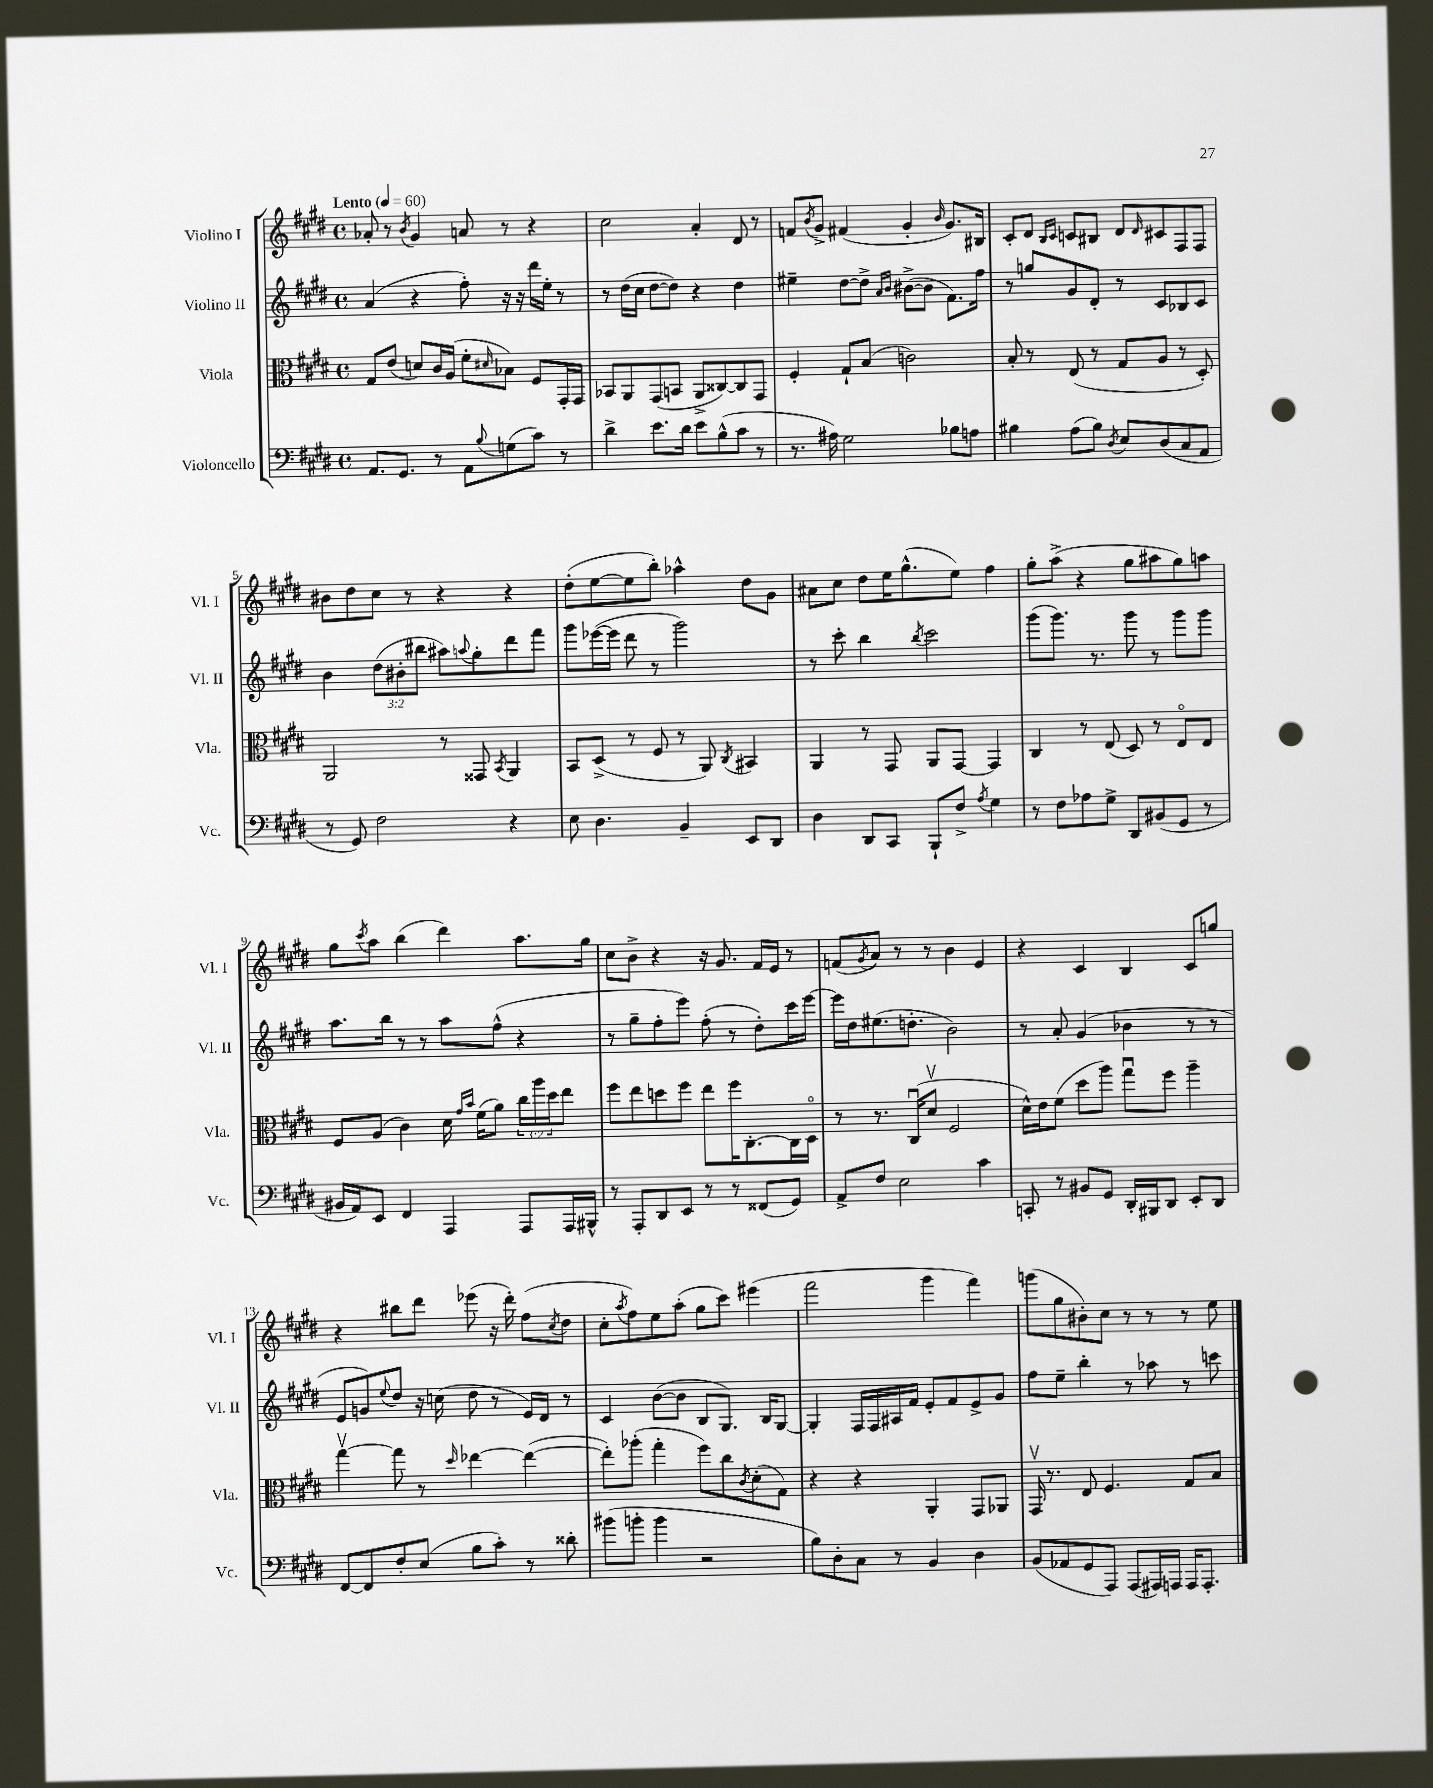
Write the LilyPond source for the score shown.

<<
\new StaffGroup <<
\new Staff = "s0" \with { instrumentName = "Violino I" shortInstrumentName = "Vl. I" } {
    \clef treble \key e \major \defaultTimeSignature \time 4/4 \tempo "Lento" 4 = 60
    aes'8-. r8 \acciaccatura { b'8 } gis'4 a'8 r8 r4 |
    cis''2 a'4-. dis'8 r8 |
    f'8 \acciaccatura { b'8 } gis'8-> fis'4( gis'4-. \grace { b'16 } gis'8.) bis16 |
    cis'8-. dis'8 \grace { b16 cis'16 } c'8 bis8 dis'8 \grace { dis'16 } cis'8 fis8 fis8 |
    bis'8 dis''8 cis''8 r8 r4 r4 |
    dis''8-.( e''8~ e''8 b''8-.) aes''4-^ dis''8 gis'8 |
    ais'8 cis''8 dis''8 e''16 gis''8.-^( e''8) fis''4 |
    gis''8-. a''8->( r4 gis''8 ais''8 gis''8) a''8 |
    gis''8 \acciaccatura { cis'''8 } a''8 b''4( dis'''4) a''8. gis''16 |
    cis''8 b'8-> r4 r16 gis'8. fis'16 e'16 r8 |
    f'8( \acciaccatura { gis'8 } a'8) r8 r8 b'4 e'4 |
    r4 cis'4 b4 cis'8 g''8 |
    r4 bis''8 dis'''8 ees'''8( r16 dis'''16-.) fis''8( \acciaccatura { cis''8 } dis''8 |
    cis''8-. \acciaccatura { a''8 } fis''8) e''8 a''8-.( gis''8 cis'''8) eis'''4( |
    fis'''2 gis'''4 fis'''4) |
    g'''8( gis''8 bis'8-.) cis''8 r8 r8 r8 e''8 \bar "|." |
}
\new Staff = "s1" \with { instrumentName = "Violino II" shortInstrumentName = "Vl. II" } {
    \clef treble \key e \major \defaultTimeSignature \time 4/4 \override Staff.TupletNumber.text = #tuplet-number::calc-fraction-text
    a'4( r4 fis''8-.) r16 r16 dis'''16 e''16-. r8 |
    r8 dis''16( cis''16 dis''8~ dis''8) r4 dis''4 |
    eis''4-- dis''8~ dis''8-> \grace { a'16 b'16 } bis'8~->( bis'8 fis'8.) fis''16 |
    r8 g''8 gis'8 dis'8-. r8 cis'8 bes8 cis'8 |
    b'4 \tuplet 3/2 { dis''8( bis'8-. bis''8 } ais''8) \appoggiatura { a''8 } gis''8-. dis'''8 fis'''8 |
    gis'''8 ees'''16~( ees'''16 dis'''8 r8 gis'''2) |
    r8 cis'''8-. b''4 \acciaccatura { b''8 } cis'''2 |
    gis'''8( gis'''8.) r8. gis'''8 r8 gis'''8 gis'''8 |
    a''8. b''16 r8 r8 a''8 fis''8-^( r4 |
    r8 gis''8-- fis''8-. e'''8) fis''8-.( r8 dis''8-.) cis'''16 e'''16~ |
    e'''16 dis''16 eis''8.( d''8.-. b'2) |
    r8 a'8-. gis'4( bes'4 r8 r8 |
    e'8 g'8) \appoggiatura { e''8 } dis''8 r16 c''16( dis''8 r8 e'16) dis'16 r8 |
    cis'4 b'8~( b'8 b8 gis8.) b16 gis8~ |
    gis4-. fis16 fis16 ais16 fis'16 e'8-. fis'8 e'8-> gis'8 |
    fis''8 e''8-- b''4-. r8 aes''8 r8 c'''8 \bar "|." |
}
\new Staff = "s2" \with { instrumentName = "Viola" shortInstrumentName = "Vla." } {
    \clef alto \key e \major \defaultTimeSignature \time 4/4 \override Staff.TupletNumber.text = #tuplet-number::calc-fraction-text
    gis8 e'8( d'8) cis'16 a16( fis'8-. \grace { dis'16 } bes8) fis8 gis,16-. gis,16 |
    bes,8 a,8 gis,8( b,8 a,8-> cisis8~) cisis8 gis,8 |
    fis4-. gis8-! b8( c'2) |
    b8-. r8 e8( r8 gis8 a8 r8 dis8-.) |
    a,2 r8 gisis,8 \acciaccatura { b,8 } a,4 |
    b,8 dis8->( r8 fis8 r8 a,8) \acciaccatura { cis8 } bis,4 |
    a,4 r8 gis,8 a,8 gis,8~ gis,4 |
    cis4 r8 e8( dis8) r8 e8\flageolet e8 |
    fis8 a8( cis'4) dis'16 \grace { gis'16 b'16 } fis'16( a'8) \tuplet 3/2 { cis''16 a''16 dis''16 } e''8 |
    fis''8 e''8 d''8 fis''8 e''8 fis''16 cis8.~-. cis16 dis16\flageolet |
    r8 r8. cis16\downbow( dis'8\upbow fis2 |
    dis'16-^) e'16 fis'8( dis''8 a''8) gis''8\downbow fis''8 a''4-- |
    gis''4~\upbow gis''8 r8 \grace { dis''16 } ees''4~ ees''4~( |
    ees''8-.) aes''8-.( gis''4-. fis''8) cis''8 \acciaccatura { cis'8 } dis'8-.( gis8) |
    r4 r4 a,4-. gis,8 aes,8 |
    gis,16\upbow r8. e8 fis4. gis8 b8 \bar "|." |
}
\new Staff = "s3" \with { instrumentName = "Violoncello" shortInstrumentName = "Vc." } {
    \clef bass \key e \major \defaultTimeSignature \time 4/4
    a,8. gis,8. r8 a,8 \appoggiatura { b8 } g8( cis'8) r8 |
    dis'4-> e'8. dis'16 e'8 b8-^( cis'8 r8 |
    r8. ais16) gis2 bes8 a8 |
    bis4 a8( bis8) \acciaccatura { dis8 } e8 dis8( cis8 a,8 |
    r8 gis,8) fis2 r4 |
    e8 dis4. b,4-- e,8 dis,8 |
    dis4 dis,8 cis,8 b,,8-! fis8-> \acciaccatura { a8 } gis4 |
    r8 fis8 aes8 gis8-> dis,8 bis,8( gis,8 r8 |
    bis,16 a,16) e,8 fis,4 a,,4 a,,8 a,,16 bis,,16-^ |
    r8 a,,8-. dis,8 e,8 r8 r8 fisis,8( gis,8) |
    a,8-> fis8 e2 cis'4 |
    c,8-. r8 bis,8 gis,8 dis,16-. bis,,16 dis,8 e,8-. dis,8 |
    fis,8~ fis,8 fis8-. e8( b8 cis'8-.) r8 disis'8-. |
    bis'8( b'8-. b'4 r2 |
    b8) dis8-. cis8 r8 b,4 dis4 |
    b,8( aes,8 gis,8 a,,8) a,,8( ais,,16) a,,16 a,,16 a,,8.-. \bar "|." |
}
>>
>>
